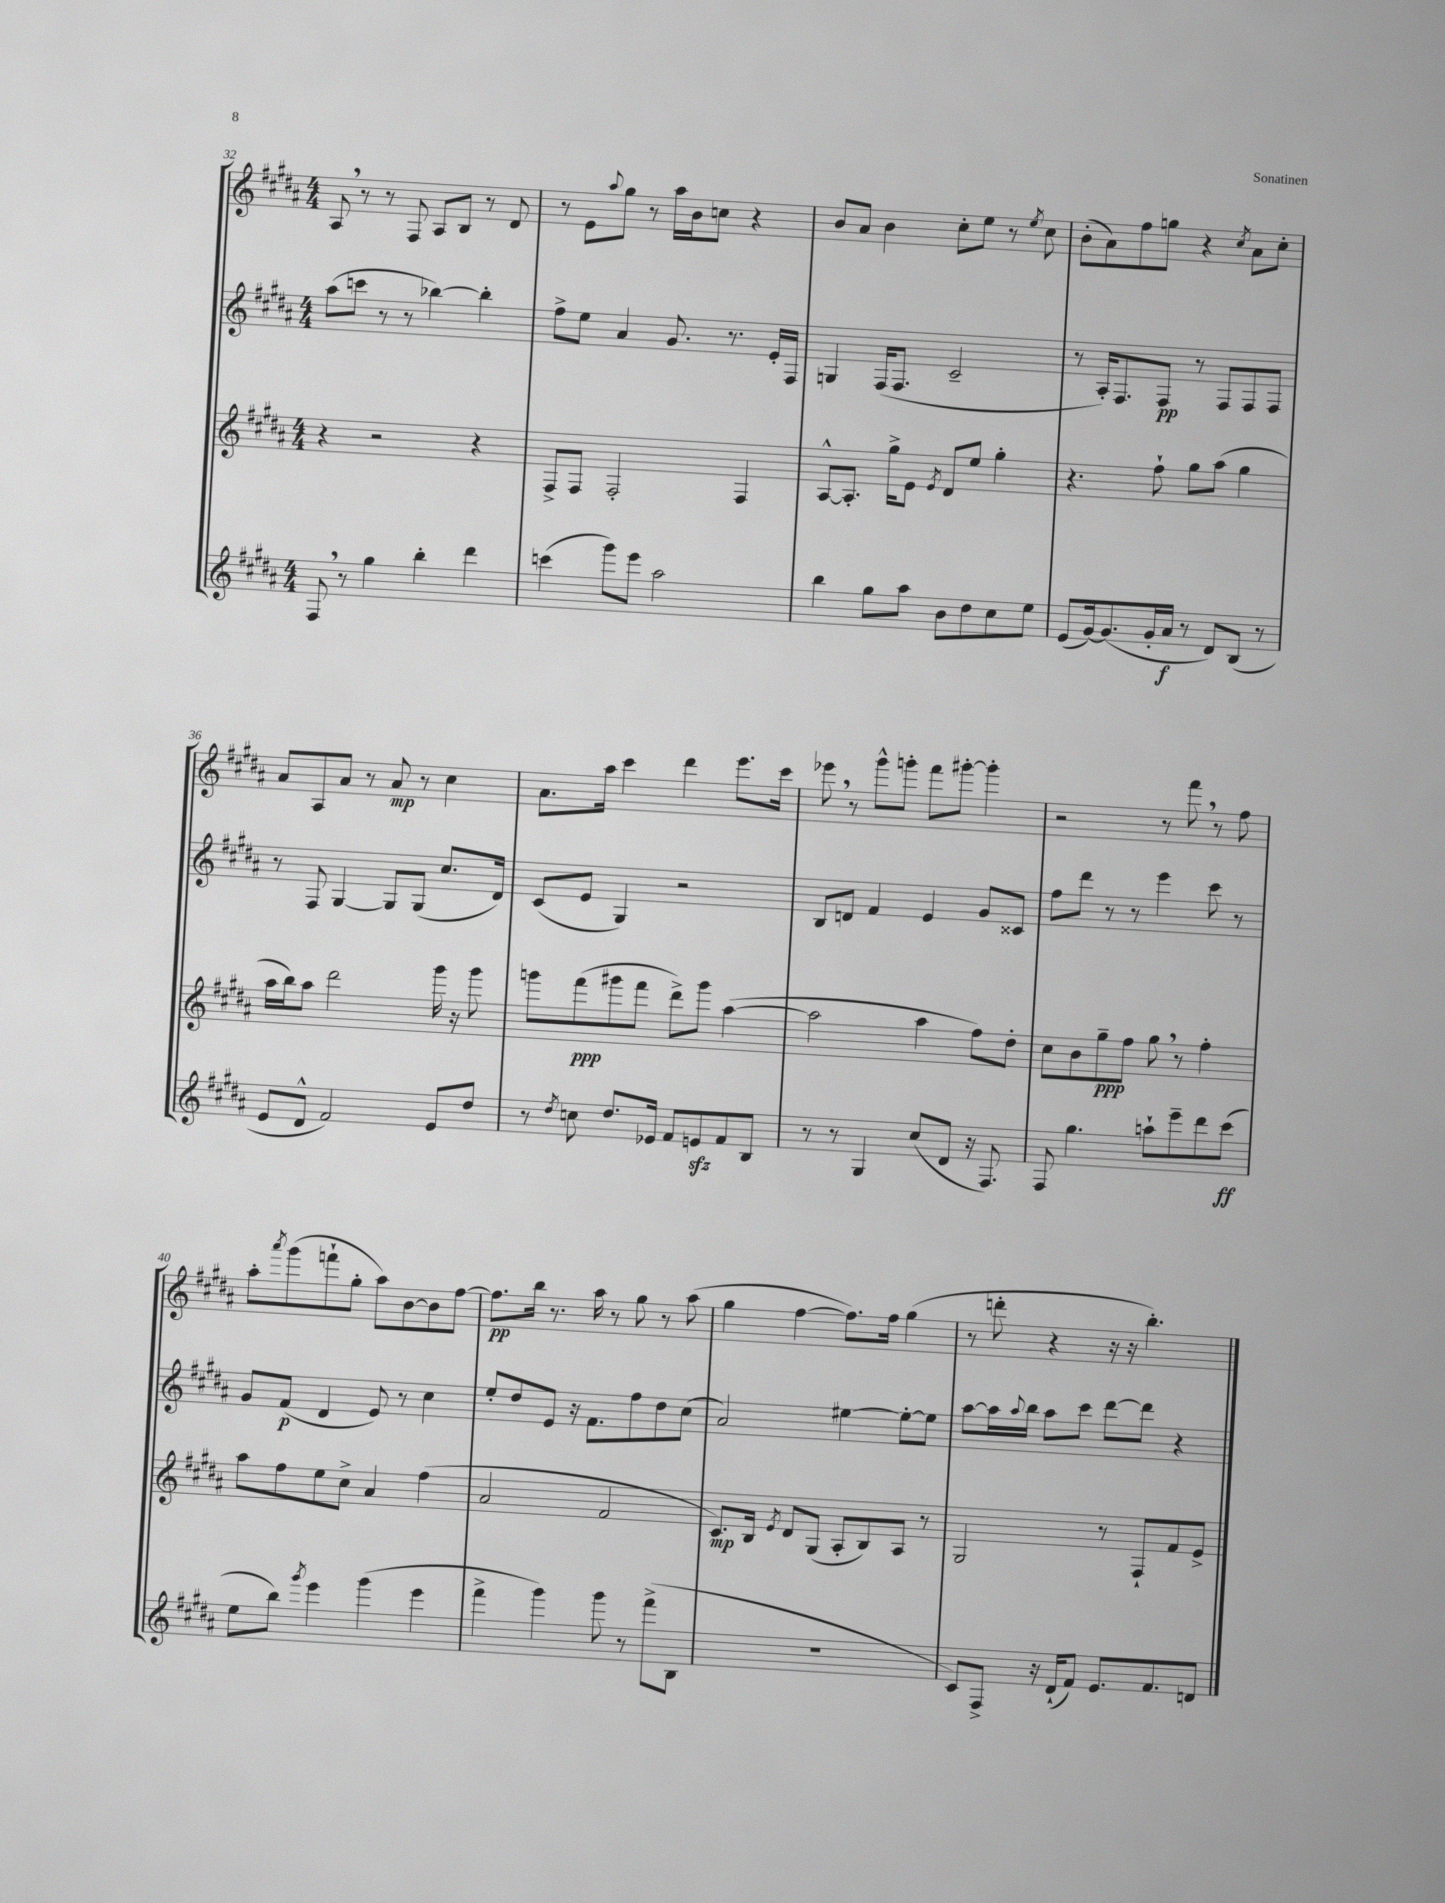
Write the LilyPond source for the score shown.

<<
\new StaffGroup <<
\new Staff = "s0" {
    \clef treble \key b \major \numericTimeSignature \time 4/4
    ais8 \breathe r8 r8 fis8 ais8 b8 r8 dis'8 |
    r8 e'8 \appoggiatura { ais''8 } gis''8 r8 ais''16 b'16 c''8 r4 |
    b'8 ais'8 b'4 cis''8-. e''8 r8 \acciaccatura { e''8 } cis''8 |
    b'8-.( ais'8) fis''8 g''8 r4 \acciaccatura { cis''8 } ais'8 cis''8-. |
    ais'8 ais8 ais'8 r8 ais'8\mp r8 cis''4 |
    ais'8. ais''16 cis'''4 dis'''4 e'''8. cis'''16 |
    ees'''8 \breathe r8 gis'''8-^ g'''8-. fis'''8 gis'''8~-. gis'''4-. |
    r2 r8 fis'''8 \breathe r8 fis''8 |
    ais''8-. \acciaccatura { ais'''8 } gis'''8( f'''8-! gis''8-. ais''8) b'8~ b'8 fis''8~ |
    fis''8.\pp b''16 r8. ais''16 r8 gis''8 r8 ais''8( |
    gis''4 fis''4~ fis''8.) fis''16 gis''4( |
    r8 d'''8-. r4 r16 r16 b''4.-.) \bar "|." |
}
\new Staff = "s1" {
    \clef treble \key b \major \numericTimeSignature \time 4/4
    ais''8( c'''8 r8 r8 bes''4~) bes''4-. |
    fis''8-> e''8 ais'4 gis'8. r8. e'16-. fis16 |
    g4 fis16( fis8. cis'2-- |
    r8 ais16-.) fis8. fis8\pp r8 fis8 fis8 fis8 |
    r8 fis8 gis4~ gis8 gis8( cis''8. dis'16) |
    cis'8( e'8 gis4) r2 |
    b8 d'8 fis'4 e'4 gis'8 cisis'8 |
    fis''8 dis'''8 r8 r8 e'''4 cis'''8 r8 |
    gis'8 fis'8\p( dis'4 e'8) r8 cis''4 |
    e''8-. dis''8 e'8 r16 fis'8. fis''8 dis''8 cis''8( |
    ais'2) eis''4~ eis''8~-. eis''8 |
    ais''8~ ais''16 \appoggiatura { ais''8 } b''16 ais''8 cis'''8 dis'''8~ dis'''8 r4 \bar "|." |
}
\new Staff = "s2" {
    \clef treble \key b \major \numericTimeSignature \time 4/4
    r4 r2 r4 |
    fis8-> fis8 fis2-. fis4 |
    ais8~-^ ais8.-. gis''16-> e'8 \acciaccatura { e'8 } dis'8 e''8 gis''4-. |
    r4. fis''8-! gis''8 ais''8( gis''4 |
    ais''16 b''16) ais''8 dis'''2 gis'''16 r16 gis'''8 |
    g'''8 fis'''8\ppp( gis'''8 fis'''8 dis'''8->) gis'''8 ais''4~( |
    ais''2 ais''4 fis''8) dis''8-. |
    cis''8 b'8 gis''8--\ppp fis''8 gis''8 \breathe r8 fis''4-. |
    ais''8 fis''8 e''8 cis''8-> ais'4 fis''4( |
    ais'2 fis'2 |
    cis'8.\mp) b16 \acciaccatura { e'8 } dis'8 gis8( ais8-. b8) ais8 r8 |
    gis2 r8 fis8-! fis'8 e'8-> \bar "|." |
}
\new Staff = "s3" {
    \clef treble \key b \major \numericTimeSignature \time 4/4
    fis8 \breathe r8 gis''4 b''4-. dis'''4 |
    c'''4( gis'''8) e'''8 ais''2 |
    b''4 gis''8 ais''8 b'8 dis''8 cis''8 e''8 |
    e'8( gis'16~) gis'8.( gis'16-. ais'16\f r8 dis'8) b8( r8 |
    e'8 dis'8-^ fis'2) e'8 dis''8 |
    r8 \acciaccatura { dis''8 } c''8 dis''8. ees'16 fis'8 e'8\sfz fis'8 b8 |
    r8 r8 gis4 cis''8( dis'8 r16 fis8.) |
    fis8 gis''4. a''8-! e'''8-- dis'''8 cis'''8\ff( |
    e''8 b''8) \acciaccatura { gis'''8 } e'''4 gis'''4( e'''4 |
    fis'''4-> gis'''4) gis'''8 r8 fis'''8->( b8 |
    R1 |
    cis'8) fis8-> r16 dis'16-!( fis'8) e'8. fis'8. d'8 \bar "|." |
}
>>
>>
\layout { \context { \Score currentBarNumber = #32 } }
